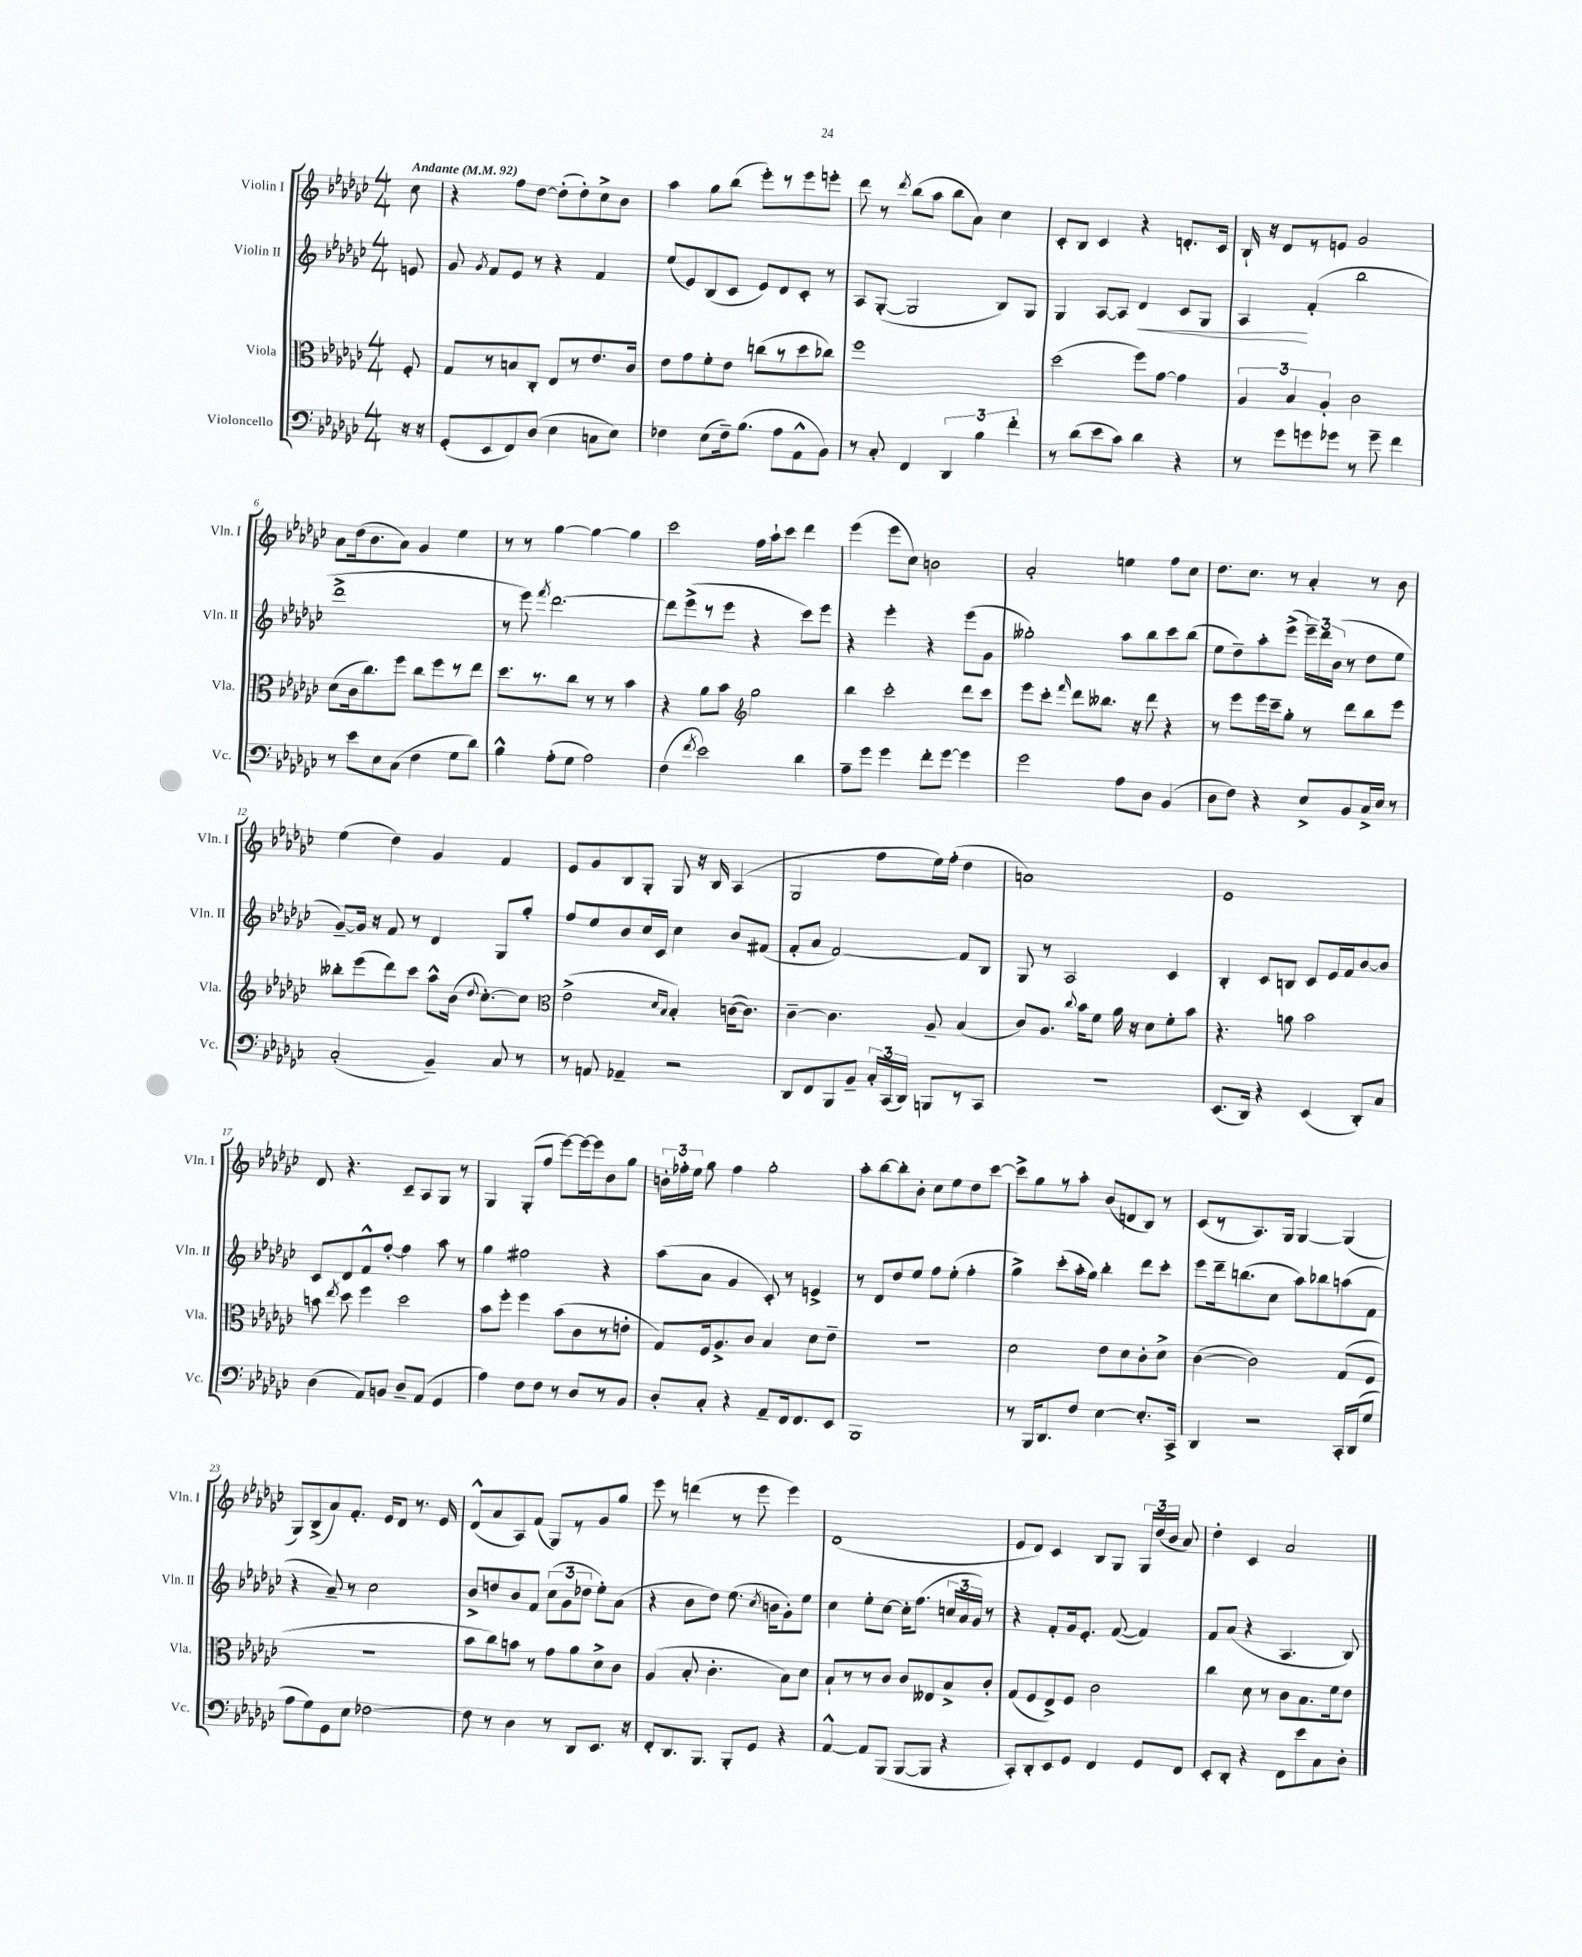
<<
\new StaffGroup <<
\new Staff = "s0" \with { instrumentName = "Violin I" shortInstrumentName = "Vln. I" } {
    \clef treble \key ges \major \numericTimeSignature \time 4/4 \partial 8 \tempo "Andante" 4 = 92
    \autoBeamOff ces''8 |
    r4 f''8[ des''8]~ des''8[-.( des''8-.) ces''8-> bes'8] |
    aes''4 ges''8[ bes''8]( ees'''8[-.) r8 ees'''8 e'''8]-. |
    des'''8 r8 \acciaccatura { des'''8 } bes''8[( aes''8] bes''8[ aes'8]) ces''4 |
    ces'8[-. bes8] ces'4 r4 d'8.[-. ces'16] |
    bes16-! r16 des'8[ r8 e'8] ges'2 |
    aes'8[ des''16( bes'8. aes'8]) ges'4 ees''4 |
    r8 r8 ges''4~ ges''4~ ges''4 |
    ces'''2 f''16[ aes''16-! ces'''8] des'''4 |
    ees'''4( ees'''8[ ces''8]) b'2 |
    aes'2-. e''4 f''8[ ces''8] |
    des''8.[ ces''8.] r8 aes'4-. r8 bes'8 |
    ees''4( des''4) ges'4 f'4 |
    ees'8[ ges'8 bes8 ges8]-. ges8 r16 bes16 aes4( |
    ges2 f''8[ ees''16) f''16]-.( des''4 |
    a'1) |
    ees'1 |
    des'8 r4. ces'8[-- aes8 ges8] r8 |
    ges4 ges8[-.( f''8] ees'''8[~) ees'''16~ ees'''16 bes'8 ges''8] |
    \tuplet 3/2 { b'16[-. fes''16-. ees''16] } ges''8 fes''4 ges''2-. |
    aes''8[-. bes''8~ bes''8-. bes'8]-. ces''8[ ees''8 des''8 ces'''8]~ |
    ces'''8[-> ges''8 r8 aes''8]-. bes'8[( d'8 bes8]) r8 |
    ces'8[( r8 aes8.) ges16] ges4~ ges4( |
    ges8[) bes8->( aes'8) f'8.]-. ees'16[ des'8] r8. ees'16 |
    des'8[-^( aes'8 aes8) f'8]( ges8[) r8 ges'8 ges''8] |
    ees'''8 r8 d'''4( r8 ees'''8 ees'''4) |
    des'1( |
    ees'8[ des'8]) ces'4 bes8[ ges8] \tuplet 3/2 { ges16[ des''16( bes'16] } aes'8) |
    des''4-. ces'4 aes'2 \bar "|." |
}
\new Staff = "s1" \with { instrumentName = "Violin II" shortInstrumentName = "Vln. II" } {
    \clef treble \key ges \major \numericTimeSignature \time 4/4 \partial 8
    \autoBeamOff e'8 |
    ges'8 \acciaccatura { ges'8 } f'8[ ees'8] r8 r4 f'4 |
    ees''8[( ees'8) bes8( ces'8] ees'8[) des'8 ces'8]-. r8 |
    aes8[ ges8]~-.( ges2 bes8[) ges8] |
    ges4 aes8[~ aes8] des'4\< ces'8[ ges8] |
    aes4\! f'4-.( bes''2 |
    des'''1-> |
    r8 ees'''8) \acciaccatura { f'''8 } des'''2.~ |
    des'''8[ ees'''8->( r8 ees'''8] r4 ces'''8[) ees'''8] |
    r4 ees'''4-. r4 ees'''8[( ges'8] |
    geses''2-.) aes''8[ bes''8 ces'''8 bes''8]( |
    ees''8[ des''8--) aes''8-. ees'''8]->( \tuplet 3/2 { ees'''16[--) des'''16 bes'16]( } r8 des''8[ ees''8] |
    ges'8[~--) ges'16] r16 f'8 r8 des'4 ges8[ ges''8]-. |
    f''8[ ees''8 bes'8 ces''16 ces'16] ces''4 bes'8[ fis'8]( |
    f'8[-. aes'8] f'2~) f'8[ bes8] |
    ges8 r8 aes2 ces'4 |
    bes4-. ces'8[ b8] ces'8[ ees'16 f'16 bes'8~ bes'8] |
    ces'8[ des'8 f'8-^ f''8]~-. f''4 aes''8 r8 |
    ges''4 fis''2 r4 |
    aes''8[( aes'8] ges'4 ces'8-.) r8 e'4-> |
    r8 des'8[ des''8 ees''8] f''8[ ees''8]-.( f''4-. |
    ges''4->) ces'''8[-.( aes''16-. ges''16]) bes''4-. des'''8[ ces'''8]-. |
    ees'''8[ des'''16-- b''8.( ces''8] aes''8[) bes''8 a''8( f'8] |
    r4 aes'8--) r8 ces''2 |
    bes'8[-> d''8 bes'8 f'8] \tuplet 3/2 { ces''8[( ges'8 des''8] } ees''8[-.) aes'8]( |
    r4 bes'8[ des''8]) ees''8.( \acciaccatura { ces''8 } b'16[ ges'8-.) ees''8] |
    ces''4 ees''8[-. ces''8]~ ces''16[-. f''8.]( \tuplet 3/2 { c''16[ aes'16 ges'16]) } r8 |
    r4 f'8[-. ges'16 ees'8.]-. f'8~( f'4) |
    f'8[ aes'8]( r4 aes4. bes8) \bar "|." |
}
\new Staff = "s2" \with { instrumentName = "Viola" shortInstrumentName = "Vla." } {
    \clef alto \key ges \major \numericTimeSignature \time 4/4 \partial 8
    \autoBeamOff f8-. |
    ges8[ r8 b8 ces8]-. ees8[ r8 ees'8. ces'16] |
    ees'8[ ges'8 f'8-. ees'8] c''8[( r8 des''8 ces''8]) |
    f''1 |
    des''2( f''8[) ges'8]~ ges'4 |
    \tuplet 3/2 { aes4 bes4 aes4-. } ces'2 |
    des'8[( ces'16 ces''8.) f''8] ces''8[ f''8 r8 ees''8] |
    des''8.[ r8. ces''8] r8 r8 bes'4 |
    r4 aes'8[ bes'8] \clef treble ges''2 |
    bes''4 ces'''2-. des'''8[ ces'''8] |
    ees'''8[ ces'''8]-. \grace { f'''16 } des'''8[ beses''8.] r16 des'''8 r4 |
    r8 ees'''8[ ees'''16 ces'''16-- ges''8]-. r8 des'''8[ bes''8 ees'''8] |
    beses''8[-. ees'''8( des'''8) ces'''8] aes''8[-^ bes'16]( \appoggiatura { des''8 } ces''8.[~-.) ces''8] |
    \clef alto ees'2->( \grace { des'16[ bes16] } bes4-.) c'16[~( c'8.]) |
    ces'4~-- ces'4. aes8-- bes4( |
    ces'8[) aes8.] \appoggiatura { ces''8 } bes'16[ f'8] aes'16 r16 des'8[ f'8-. bes'8] |
    r4. a'8 bes'2 |
    b'8 \acciaccatura { ees''8 } des''8 f''4 des''2 |
    bes'8[ f''8]-. f''4 bes'8[( ces'8 r8 e'8]-. |
    ges8[) f16 aes8.-> ces'8] bes4 des'8[ ees'8]-- |
    R1 |
    des'2 ees'8[ des'8 ces'8-. des'8]-> |
    ces'4~( ces'2) ges8[( f8] |
    R1 |
    bes'8[ ces''8) b'8] r8 ges'8[ aes'8 des'8-> ces'8] |
    aes4( bes8-. ces'4.-. bes8[) des'8] |
    bes8[-! r8 r8 ces'8] ces'8[ eeses8 bes8-> ces'8]-. |
    ges8[( f8 ees8->) f8] ces'2 |
    ces''4 des'8 r8 ces'8[ bes8. f'16 ees'8] \bar "|." |
}
\new Staff = "s3" \with { instrumentName = "Violoncello" shortInstrumentName = "Vc." } {
    \clef bass \key ges \major \numericTimeSignature \time 4/4 \partial 8
    \autoBeamOff r16 r16 |
    ges,8[-.( ees,8 f,8) des8]( ees4 c8[ ees8]) |
    fes4 ees8[( fes16--) bes8.]( aes8[ aes,8-^ bes,8]) |
    r8 ces8-. f,4 \tuplet 3/2 { des,4 bes4 f'4-. } |
    r8 des'8[( ees'8 ces'8]) des'4 r4 |
    r8 ges'8[ g'8 ges'8] r8 ges'8-- f'4 |
    r8 ees'8[ ees8 ces8]( f4 ges8[ des'8]) |
    bes4-^ aes8[-.( ges8] aes2) |
    f4( \acciaccatura { f'8 } ees'2) des'4 |
    aes8[-- ges'8] ges'4 f'8[-. ges'8]~ ges'4 |
    ges'2 aes8[ des8] bes,4( |
    des8[ f8]) r4 ees8[-> bes,8 ces16-> ees16] r8 |
    ces2-.( bes,4--) ces8 r8 |
    r8 a,8 aes,4-- r2 |
    des,8[ f,8 bes,,8 bes,8]-- \tuplet 3/2 { ces16[-. ces,16( des,16]) } b,,8[ r8 ces,8] |
    R1 |
    ees,8.[( des,16]) r4 ees,4( des,8[-.) ces8] |
    des4( aes,8[) b,8] des8[-- aes,8]( ges,4 |
    aes4) f8[ f8] r8 des8[ r8 bes,8] |
    des8[-. ces8]-. r4 aes,8[-- f,16 f,8. ees,8] |
    bes,,1 |
    r8 bes,,16[ des,8. f8] ees4~ ees8.[-. ces,16]-> |
    des,4 r2 ces,16[-. des,16( ges8] |
    aes8[ ges8) ges,8 ees8] fes2~ |
    fes8 r8 des4 r8 des,8[ ees,8.] r16 |
    f,8[-. des,8. bes,,8.] bes,,8[-. ges,8] r4 |
    aes,4~-^ aes,8[ bes,,8]( bes,,8[~ bes,,8] r4 |
    ces,8[-.) des,8-. ees,8 ges,8] f,4 ges,8[ f,8] |
    ees,8[-. des,8]-. r4 f,8[ ees'8 ces8 des8]-. \bar "|." |
}
>>
>>
